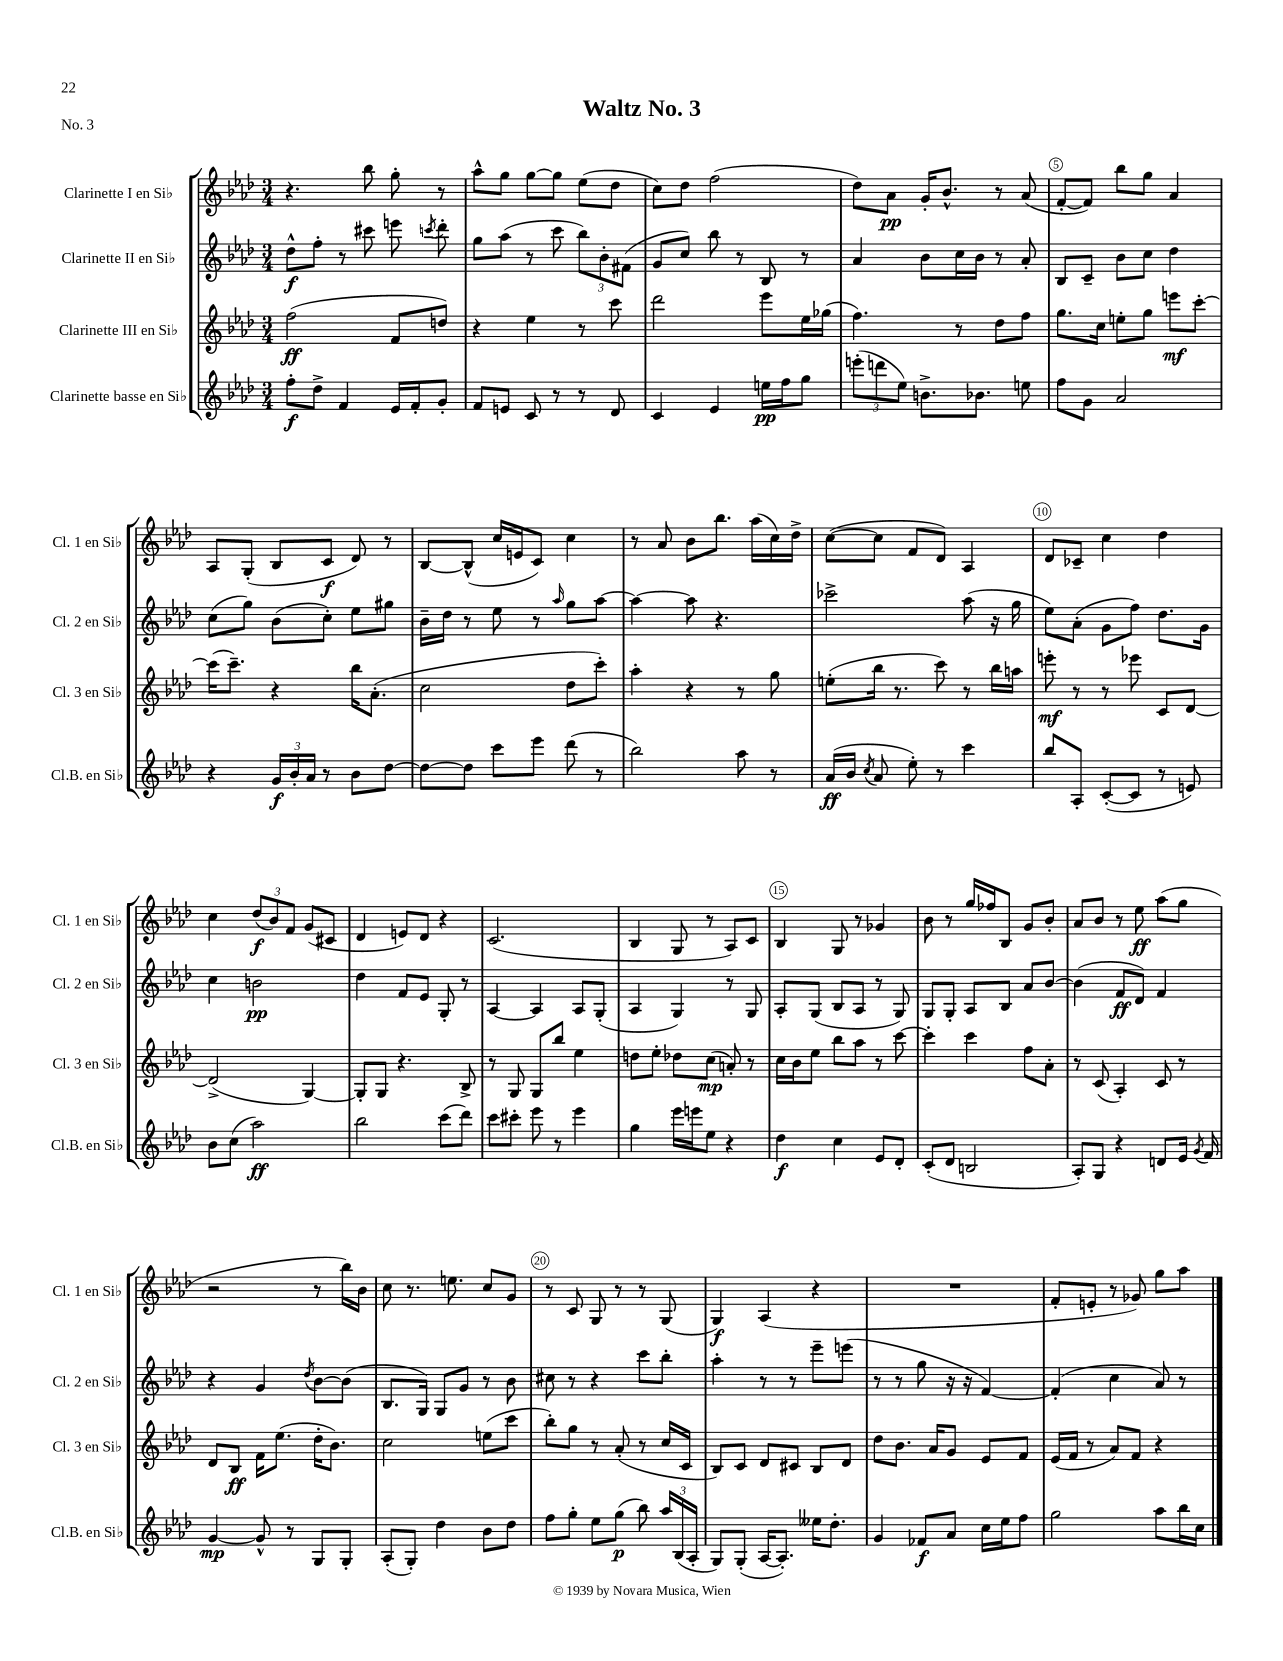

**kern	**kern	**kern	**kern
*staff4	*staff3	*staff2	*staff1
*clefG2	*clefG2	*clefG2	*clefG2
*k[b-e-a-d-]	*k[b-e-a-d-]	*k[b-e-a-d-]	*k[b-e-a-d-]
*M3/4	*M3/4	*M3/4	*M3/4
8ff'	(2ff	8dd-^^	4.r
8dd-^	.	8ff'	.
4f	.	8r	.
.	.	8ccc#	8bb-
16e-	8f	8eee	8gg'
16f'	.	.	.
.	.	8qccc	.
8g'	8dd)	8ddd-'	8r
=	=	=	=
8f	4r	8gg	8aa-^^
8e	.	(8aa-	8gg
8c	4ee-	8r	[8gg
8r	.	8ccc	8gg]
8r	8r	12bb-)	(8ee-
.	.	12b-'	.
8d-	8ccc	.	8dd-
.	.	(12f#	.
=	=	=	=
4c	2ddd-	8g	8cc)
.	.	8cc)	8dd-
4e-	.	8bb-	(2ff
.	.	8r	.
16ee	8eee-	8B-	.
16ff	.	.	.
8gg	16ee-	8r	.
.	(16gg-	.	.
=	=	=	=
(12eee'	4.ff)	4a-	8dd-)
12ddd	.	.	.
.	.	.	8a-
12ee-)	.	.	.
8.b^	.	8b-	16g'
.	.	.	8.b-^^
.	8r	16cc	.
8.b-	.	16b-	.
.	8dd-	8r	8r
8ee	8ff	8a-'	(8a-
=	=	=	=
8ff	8.gg	8B-	[8f'
8g	.	8c~	8f])
.	16cc	.	.
2a-	8ee'	8b-	8bb-
.	8gg	8cc	8gg
.	8eee	4dd-	4a-
.	[8ccc'	.	.
=	=	=	=
4r	(16ccc]	(8cc	8A-
.	8.ccc~)	.	.
.	.	8gg)	(8G'
24g	4r	(8b-	8B-
24b-'	.	.	.
24a-	.	.	.
8r	.	8cc')	8c
8b-	16bb-	8ee-	8d-)
.	(8.a-'	.	.
[8dd-	.	8gg#	8r
=	=	=	=
8dd-_	2cc	16b-~	[8B-
.	.	16dd-	.
8dd-]	.	8r	(8B-^^]
8ccc	.	8ee-	16cc
.	.	.	16e
8eee-	.	8r	8c)
.	.	16qqaa-	.
(8ddd-	8dd-	8gg	4cc
8r	8ccc')	[8aa-	.
=	=	=	=
2bb-)	4aa-'	4aa-_	8r
.	.	.	8a-
.	4r	8aa-]	8b-
.	.	4.r	8.bb-
8aa-	8r	.	.
.	.	.	(16aa-
8r	8gg	.	16cc)
.	.	.	16dd-^
=	=	=	=
(16a-	(8ee'	2ccc-^	([8cc
16b-	.	.	.
8qcc	.	.	.
8a-	16bb-	.	8cc]
.	8.r	.	.
8ee-')	.	.	8f
8r	8ccc)	.	8d-)
4ccc	8r	(8aa-	4A-
.	16bb-	16r	.
.	16aa	16gg	.
=	=	=	=
8bb-	8eee'	8ee-)	8d-
8A-'	8r	(8a-'	8c-~
([8c'	8r	8g	4cc
8c]	8eee-	8ff)	.
8r	8c	8.dd-	4dd-
8e)	[8d-	.	.
.	.	16g	.
=	=	=	=
8b-	(2d-^]	4cc	4cc
(8cc	.	.	.
2aa-)	.	2b	(12dd-
.	.	.	12b-)
.	.	.	12f
.	[4G)	.	(8g
.	.	.	8c#
=	=	=	=
2bb-	8G']	4dd-	4d-
.	8G	.	.
.	4.r	8f	8e)
.	.	8e-	8d-
(8ccc	.	8G'	4r
8ddd-)	8B-^	8r	.
=	=	=	=
8ccc	8r	[4A-	(2.c
8ccc#'	8G	.	.
8eee-	8G	4A-]	.
8r	8bb-	.	.
4eee-	4ee-	8A-	.
.	.	(8G'	.
=	=	=	=
4gg	8dd	4A-	4B-
.	8ee-'	.	.
16eee-	8dd-	4G)	8G
16eee	.	.	.
8ee-	(8cc	.	8r
4r	8a')	8r	8A-)
.	8r	8G	8c
=	=	=	=
4dd-	16cc	8A-'	4B-
.	16b-	.	.
.	8ee-	(8G	.
4cc	8bb-	8B-	8G
.	8aa-	8A-	8r
8e-	8r	8r	4g-
8d-'	[8ccc	8G)	.
=	=	=	=
(8c'	4ccc']	8G	8b-
8d-	.	8G'	8r
2B	4ccc	8A-	16gg
.	.	.	16ff-
.	.	8B-	8B-
.	8ff	8a-	8g
.	8a-'	[8b-	8b-'
=	=	=	=
8A-')	8r	(4b-]	8a-
8G	(8c	.	8b-
4r	4A-')	8f	8r
.	.	8d-)	8ee-
8d	8c	4f	(8aa-
16e-	8r	.	8gg
8qg	.	.	.
16f	.	.	.
=	=	=	=
[4g	8d-	4r	2r
.	8B-	.	.
8g^^]	16f	4g	.
.	(8.ee-	.	.
8r	.	.	.
.	.	8qdd-	.
8G	16dd-'	[8b-	8r
.	8.b-)	.	.
8G'	.	(8b-]	16bb-)
.	.	.	16b-
=	=	=	=
(8A-'	2cc	8.B-	8cc
8G')	.	.	8.r
.	.	16G)	.
4dd-	.	8G	.
.	.	.	8.ee
.	.	8g	.
8b-	(8ee	8r	8cc
8dd-	8ccc	8b-	8g
=	=	=	=
8ff	8bb-')	8cc#	8r
8gg'	8gg	8r	8c
8ee-	8r	4r	8G
(8gg	(8a-'	.	8r
8bb-)	8r	8ccc	8r
24aa-	16cc	8bb-'	(8G
(24B-	.	.	.
.	16c	.	.
24A-'	.	.	.
=	=	=	=
8G)	8B-)	4aa-'	4G)
(8G'	8c	.	.
[16A-	8d-	8r	(4A-
8.A-'])	.	.	.
.	8c#	8r	.
16ee--	8B-	8eee-~	4r
8.dd-'	.	.	.
.	8d-	(8eee	.
=	=	=	=
4g	8dd-	8r	2.r
.	8.b-	8r	.
8f-	.	8gg	.
.	16a-	.	.
8a-	8g	16r	.
.	.	16r	.
16cc	8e-	[4f)	.
16ee-	.	.	.
8ff	8f	.	.
=	=	=	=
2gg	(16e-	(4f']	8f'
.	16f	.	.
.	8r	.	8e'
.	8a-)	4cc	8r
.	8f	.	8g-)
8aa-	4r	8a-)	8gg
16bb-	.	8r	8aa-
16cc	.	.	.
==	==	==	==
*-	*-	*-	*-
